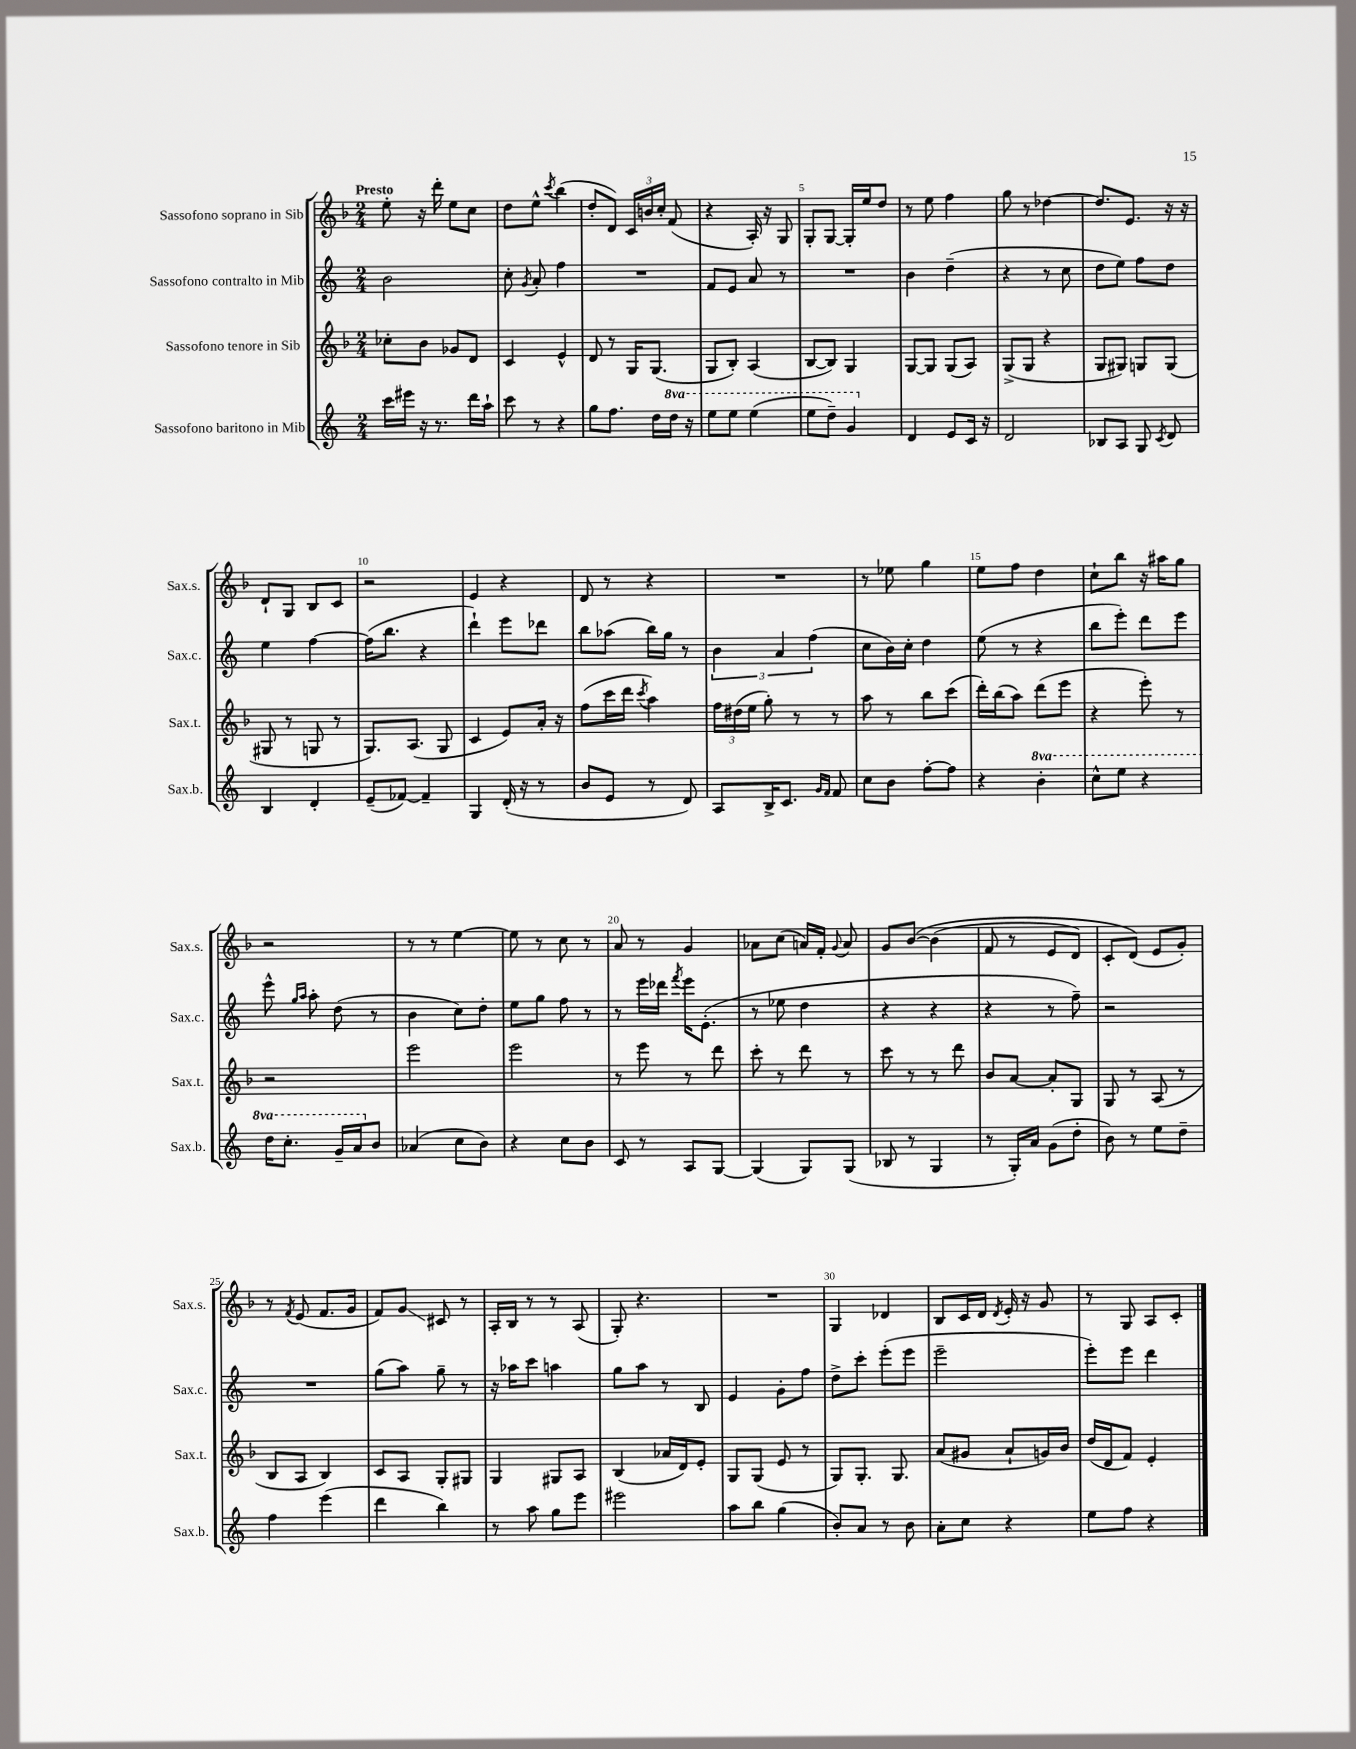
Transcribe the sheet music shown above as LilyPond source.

<<
\new StaffGroup <<
\new Staff = "s0" \with { instrumentName = "Sassofono soprano in Sib" shortInstrumentName = "Sax.s." } {
    \clef treble \key f \major \numericTimeSignature \time 2/4 \tempo "Presto"
    \autoBeamOff e''8-. r16 d'''16-. e''8[ c''8] |
    d''8[ e''8]-^ \acciaccatura { c'''8 } bes''4( |
    d''8[-. d'8]) \tuplet 3/2 { c'16[ b'16 c''16]-. } f'8( |
    r4 a16-.) r16 g8 |
    g8[-. g8]~ g16[-. e''16 d''8] |
    r8 e''8 f''4 |
    g''8 r8 des''4~ |
    des''8.[ e'8.] r16 r16 |
    d'8[-! g8] bes8[ c'8] |
    r2 |
    e'4 r4 |
    d'8 r8 r4 |
    R2 |
    r8 ees''8 g''4 |
    e''8[ f''8] d''4 |
    c''8[-! bes''8] r16 ais''16[ g''8] |
    r2 |
    r8 r8 e''4~ |
    e''8 r8 c''8 r8 |
    a'8 r8 g'4 |
    aes'8[ c''8]( a'16[) f'16]-. \appoggiatura { g'8 } a'8 |
    g'8[ bes'8]~\( bes'4( |
    f'8 r8 e'8[ d'8]) |
    c'8[-. d'8](\) e'8[ g'8]-.) |
    r8 \acciaccatura { f'8 } e'8( f'8.[ g'16] |
    f'8[) g'8]\glissando cis'8 r8 |
    a16[-. bes16] r8 r8 a8( |
    g8-.) r4. |
    R2 |
    g4 des'4 |
    bes8[ c'16 d'16] \acciaccatura { d'8 } e'16-. r16 g'8 |
    r8 g8 a8[ c'8]-. \bar "|." |
}
\new Staff = "s1" \with { instrumentName = "Sassofono contralto in Mib" shortInstrumentName = "Sax.c." } {
    \clef treble \key c \major \numericTimeSignature \time 2/4
    \autoBeamOff b'2 |
    c''8-. \acciaccatura { g'8 } a'8-. f''4 |
    R2 |
    f'8[ e'8] a'8 r8 |
    R2 |
    b'4 d''4--( |
    r4 r8 c''8 |
    d''8[ e''8]) f''8[ d''8] |
    e''4 f''4~ |
    f''16[( b''8.] r4 |
    d'''4-!) e'''8[ des'''8] |
    b''8[ aes''8]( b''16[) g''16] r8 |
    \tuplet 3/2 { b'4 a'4 f''4( } |
    c''8[ b'16) c''16]-. d''4 |
    e''8( r8 r4 |
    b''8[ e'''8]-.) d'''8[ e'''8] |
    e'''8-^ \grace { g''16[ a''16] } a''8-. d''8( r8 |
    b'4 c''8[) d''8]-. |
    e''8[ g''8] f''8 r8 |
    r8 e'''16[ des'''16] \acciaccatura { f'''8 } e'''16[ e'8.]-.( |
    r8 ees''8 d''4 |
    r4 r4 |
    r4 r8 f''8--) |
    r2 |
    R2 |
    g''8[( a''8]) g''8-- r8 |
    r16 aes''16[ c'''8] a''4 |
    g''8[ a''8] r8 b8 |
    e'4 g'8[-. f''8] |
    d''8[-> c'''8]-. e'''8[-.( e'''8] |
    e'''2-- |
    e'''8[-.) e'''8] d'''4 \bar "|." |
}
\new Staff = "s2" \with { instrumentName = "Sassofono tenore in Sib" shortInstrumentName = "Sax.t." } {
    \clef treble \key f \major \numericTimeSignature \time 2/4
    \autoBeamOff ces''8[-. bes'8] ges'8[ d'8] |
    c'4 e'4-^ |
    d'8 r8 g16[ g8.]( |
    g8[ bes8]-.) a4( |
    bes8[~ bes8]) g4 |
    g8[~ g8] g8[( a8]) |
    g8[->( g8] r4 |
    g8[ gis8]) g8[ g8]( |
    gis8 r8 g8 r8 |
    g8.[) a8.]( g8 |
    c'4 e'8[) a'16]-. r16 |
    f''8[( c'''16 d'''16] \acciaccatura { c'''8 } a''4) |
    \tuplet 3/2 { f''16[ dis''16( e''16] } g''8-.) r8 r8 |
    a''8 r8 bes''8[ c'''8]( |
    d'''16[-.) bes''16( a''8]) d'''8[( e'''8] |
    r4 e'''8-.) r8 |
    r2 |
    e'''2 |
    e'''2 |
    r8 e'''8 r8 d'''8 |
    c'''8-. r8 d'''8 r8 |
    c'''8 r8 r8 d'''8 |
    bes'8[ a'8]~ a'8[-. g8] |
    g8 r8 a8( r8 |
    bes8[ a8] bes4) |
    c'8[ a8] g8[-. gis8] |
    g4 gis8[ a8] |
    bes4( aes'16[ d'16) e'8]-. |
    g8[ g8]( e'8 r8 |
    g8[) g8.]-. g8. |
    a'8[( gis'8] a'8[-! g'16) bes'16] |
    d''16[( d'16 f'8]) e'4-. \bar "|." |
}
\new Staff = "s3" \with { instrumentName = "Sassofono baritono in Mib" shortInstrumentName = "Sax.b." } {
    \clef treble \key c \major \numericTimeSignature \time 2/4 \set Staff.ottavationMarkups = #ottavation-simple-ordinals
    \autoBeamOff c'''16[ eis'''16] r16 r8. d'''16[ a''16]-! |
    c'''8 r8 r4 |
    g''8[ f''8.] d''16[ \ottava #1 d'''16] r16 |
    e'''8[ e'''8] e'''4( |
    e'''8[ d'''8]--) g''4 \ottava #0 |
    d'4 e'8[ c'16] r16 |
    d'2 |
    bes8[ a8] g8 \acciaccatura { c'8 } d'8 |
    b4 d'4-. |
    e'8[--( fes'8]~) fes'4-- |
    g4 d'16-.( r16 r8 |
    b'8[ e'8] r8 d'8) |
    a8[ b16-> c'8.] \grace { g'16[ f'16] } f'8 |
    c''8[ b'8] f''8[~-. f''8] |
    r4 \ottava #1 b''4-. |
    c'''8[-^ e'''8] r4 |
    d'''16[ c'''8.]-. g''16[-- a''16 \ottava #0 b'8] |
    aes'4( c''8[ b'8]) |
    r4 c''8[ b'8] |
    c'8 r8 a8[ g8]~ |
    g4( g8[) g8]( |
    bes8 r8 g4 |
    r8 g16[-.) a'16] g'8[( d''8]-. |
    b'8) r8 e''8[ d''8]-- |
    f''4 e'''4( |
    d'''4 b''4) |
    r8 a''8 g''8[ e'''8] |
    eis'''2 |
    a''8[ b''8] g''4( |
    b'8[-.) a'8] r8 b'8 |
    a'8[-. c''8] r4 |
    e''8[ f''8] r4 \bar "|." |
}
>>
>>
\layout { \context { \Score \override BarNumber.break-visibility = ##(#f #t #t) barNumberVisibility = #(every-nth-bar-number-visible 5) } }
